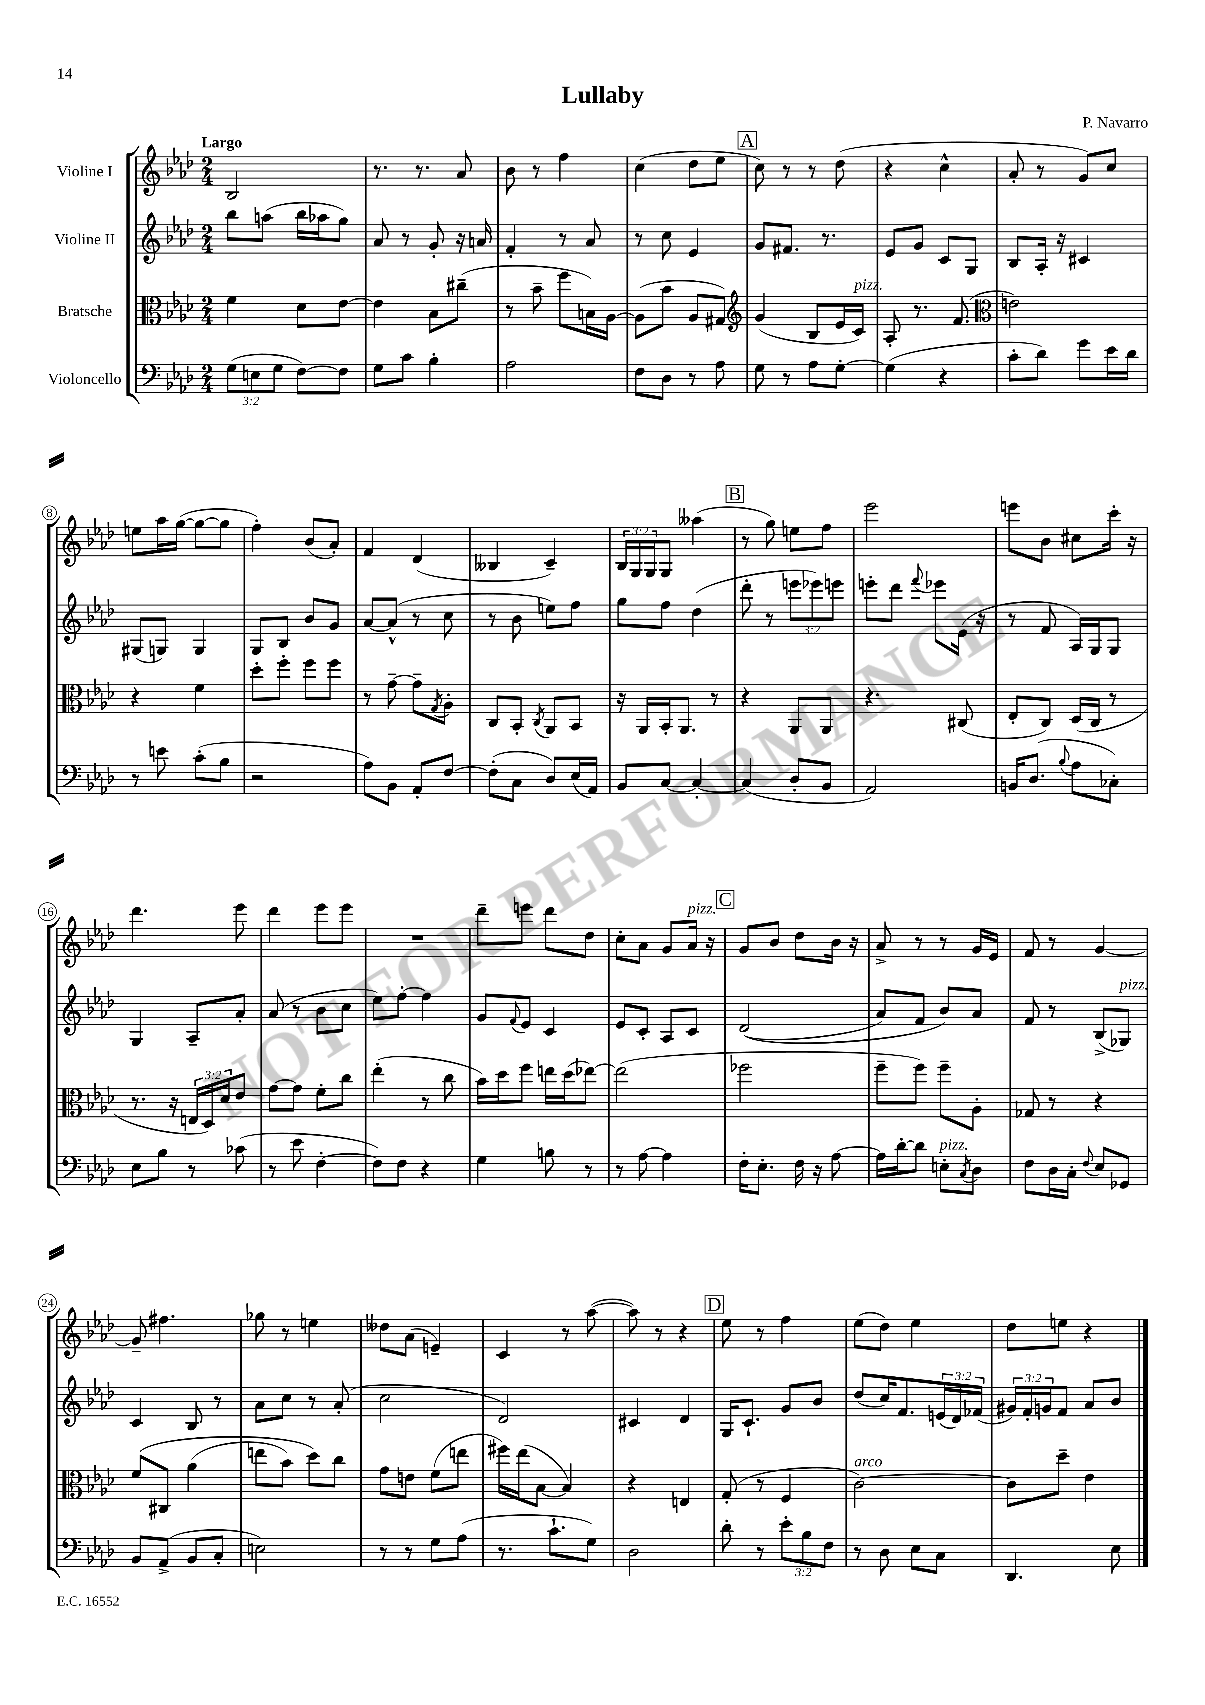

**kern	**kern	**kern	**kern
*staff4	*staff3	*staff2	*staff1
*clefF4	*clefC3	*clefG2	*clefG2
*k[b-e-a-d-]	*k[b-e-a-d-]	*k[b-e-a-d-]	*k[b-e-a-d-]
*M2/4	*M2/4	*M2/4	*M2/4
(12G	4f	8bb-	2B-
12E	.	.	.
.	.	(8aa	.
12G	.	.	.
[8F)	8d-	16bb-	.
.	.	16aa-	.
8F]	[8e-	8gg)	.
=	=	=	=
8G	4e-]	8a-	8.r
8c	.	8r	.
.	.	.	8.r
4B-'	8B-	8g'	.
.	(8cc#~	16r	8a-
.	.	16a	.
=	=	=	=
2A-	8r	4f'	8b-
.	8b-~	.	8r
.	8ff	8r	4ff
.	16B)	8a-	.
.	[16A-	.	.
=	=	=	=
8F	(8A-]	8r	(4cc
8D-	8b-	8cc	.
8r	8A-	4e-	8dd-
8A-	8G#)	.	8ee-
=	=	=	=
*	*clefG2	*	*
8G	(4g	8g	8cc)
8r	.	8.f#	8r
8A-	8B-	.	8r
.	.	8.r	.
[8G'	16e-	.	(8dd-
.	16c)	.	.
=	=	=	=
(4G]	8A-'	8e-	4r
.	8.r	8g	.
4r	.	8c	4cc^^
.	(8.f	.	.
.	.	8G	.
=	=	=	=
*	*clefC3	*	*
8c'	2e)	8B-	8a-'
8d-)	.	16A-'	8r
.	.	16r	.
8g	.	4c#	8g)
16e-	.	.	8cc
16d-	.	.	.
=	=	=	=
8r	4r	(8G#	8ee
8e	.	8G)	16aa-
.	.	.	([16gg
(8c'	4f	4G	8gg_
8B-	.	.	8gg]
=	=	=	=
2r	8dd-'	8G	4ff')
.	8ff'	8B-	.
.	8ff	8b-	(8b-
.	8ff	8g	8a-')
=	=	=	=
8A-)	8r	[8a-	4f
8BB-	[8g~	(8a-^^]	.
8AA-'	8g~]	8r	(4d-
.	8qG	.	.
[8F	8A-'	8cc	.
=	=	=	=
(8F']	8C	8r	4B--
8C	8BB-'	8b-	.
.	8qC	.	.
8D-)	8AA-	8ee)	4c~)
(16E-	8BB-	8ff	.
16AA-)	.	.	.
=	=	=	=
8BB-	16r	8gg	24B-
.	.	.	24G
.	16AA-	.	.
.	.	.	24G
[8C	16BB-'	8ff	8G
.	8.AA-	.	.
4C'_	.	(4dd-	(4aa--
.	8r	.	.
=	=	=	=
(4C]	4r	8ddd-'	8r
.	.	8r	8gg)
8D-'	8AA-	12eee	8ee
.	.	12eee-)	.
8BB-	8AA-	.	8ff
.	.	12eee	.
=	=	=	=
2AA-)	4.r	8eee'	2eee-
.	.	8ddd-	.
.	.	8qqfff	.
.	.	8eee-	.
.	(8C#	(16e-	.
.	.	16r	.
=	=	=	=
16BB	8E-'	8r	8eee
(8.D-	.	.	.
.	8C)	8f	8b-
8qqB-	.	.	.
8A-	(16D-	16A-)	8cc#
.	16C	16G	.
8C-')	8r	8G	16ccc'
.	.	.	16r
=	=	=	=
8E-	8.r	4G	4.ddd-
8B-	.	.	.
.	16r	.	.
8r	24E	8A-~	.
.	24D-)	.	.
.	24d-	.	.
(8c-	8e-	8a-'	8eee-
=	=	=	=
8r	[8g	(8a-	4ddd-
8e-	8g]	8r	.
[4F'	8f'	8b-	8eee-
.	8cc	8cc	8eee-
=	=	=	=
8F])	(4ee-'	8ee-)	2r
8F	.	[8ff'	.
4r	8r	4ff]	.
.	8cc	.	.
=	=	=	=
4G	16b-)	8g	8ddd-~
.	16dd-	.	.
.	.	8qqf	.
.	8ff	8e-	8eee
8B	16ee	4c	8ddd-
.	(16dd-	.	.
8r	[8ee-)	.	8dd-
=	=	=	=
8r	(2ee-]	8e-	8cc'
[8A-	.	8c'	8a-
4A-]	.	8A-	8g
.	.	8c	16a-
.	.	.	16r
=	=	=	=
16F'	2ff-	&((2d-	8g
8.E-'	.	.	.
.	.	.	8b-
16F	.	.	8dd-
16r	.	.	.
[8A-	.	.	16b-
.	.	.	16r
=	=	=	=
16A-]	8ff~	8a-)	8a-^
[16d-'	.	.	.
8d-]	8ff)	8f	8r
8E'	8ff~	8b-&)	8r
8qC	.	.	.
8D-	8A-'	8a-	16g
.	.	.	16e-
=	=	=	=
8F	8G-	8f	8f
16D-	8r	8r	8r
16C'	.	.	.
8qqF	.	.	.
8E-	4r	(8B-^	[4g
8GG-	.	8G-)	.
=	=	=	=
8BB-	&(8f	4c	8g~]
(8AA-^	8C#	.	4.ff#
8BB-	(4a-	8B-	.
8C'	.	8r	.
=	=	=	=
2E)	8ee	8a-	8gg-
.	8b-)	8cc	8r
.	8dd-&)	8r	4ee
.	8cc	(8a-'	.
=	=	=	=
8r	8g	2cc	8dd--
8r	8e	.	(8a-
8G	(8f	.	4e~)
(8A-	8ee	.	.
=	=	=	=
8.r	16ff#)	2d-)	4c
.	(16ee-	.	.
.	[8B-	.	.
8.c`	.	.	.
.	4B-])	.	8r
8G)	.	.	([8aa-
=	=	=	=
2D-	4r	4c#	8aa-])
.	.	.	8r
.	4E	4d-	4r
=	=	=	=
8d-'	(8G'	16G	8ee-
.	.	8.c`	.
8r	8r	.	8r
12e-'	4F	8g	4ff
12B-	.	.	.
.	.	8b-	.
12F	.	.	.
=	=	=	=
8r	[2c)	(8dd-	(8ee-
8D-	.	16cc)	8dd-)
.	.	8.f	.
8E-	.	.	4ee-
8C	.	(24e	.
.	.	24d-)	.
.	.	(24f-	.
=	=	=	=
4.DD-	8c]	24g#)	8dd-
.	.	24f'	.
.	.	24g	.
.	8dd-~	8f	8ee
.	4e-	8a-	4r
8E-	.	8b-	.
==	==	==	==
*-	*-	*-	*-
